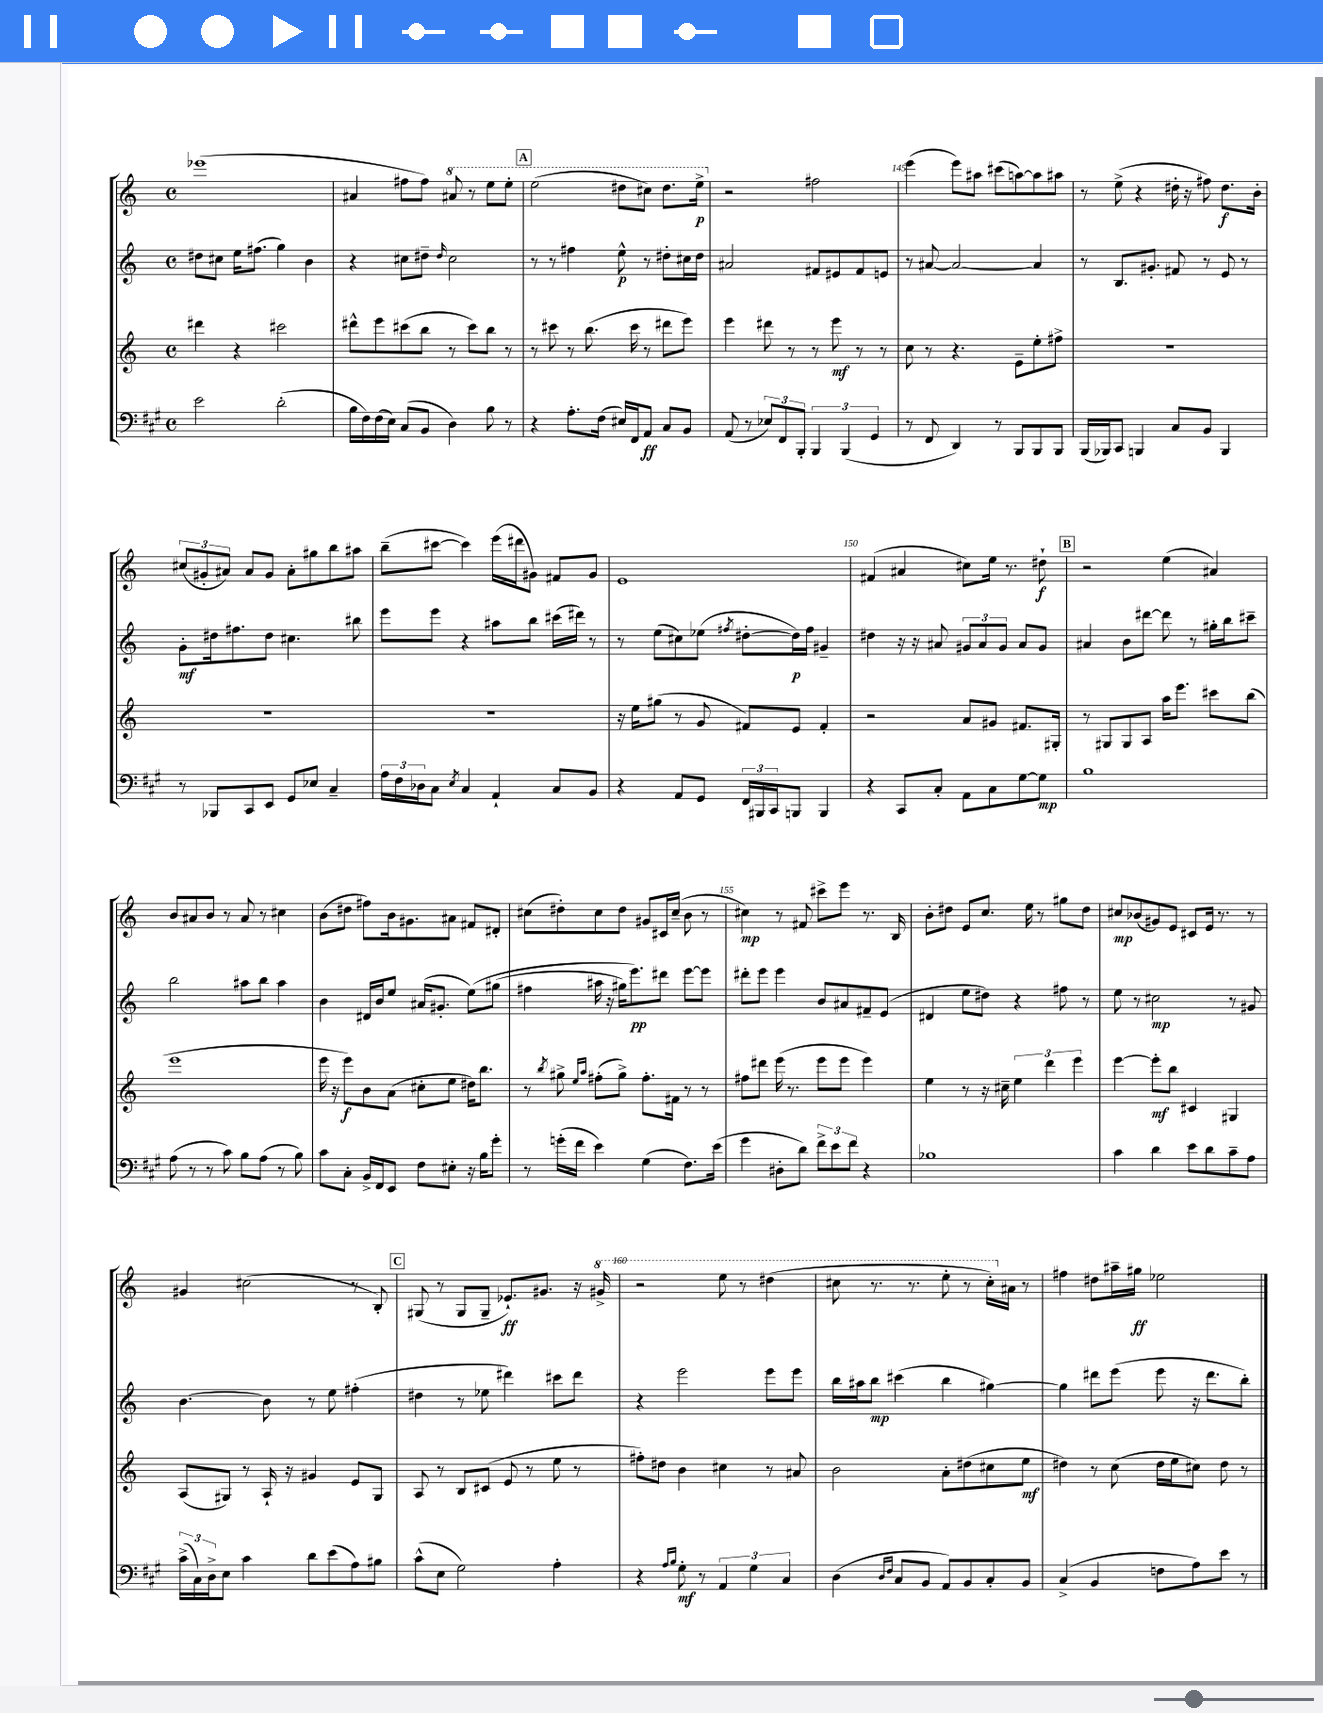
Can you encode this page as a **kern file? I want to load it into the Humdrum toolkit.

**kern	**kern	**kern	**kern
*staff4	*staff3	*staff2	*staff1
*clefF4	*clefG2	*clefG2	*clefG2
*k[f#c#g#]	*k[]	*k[]	*k[]
*M4/4	*M4/4	*M4/4	*M4/4
*met(c)	*met(c)	*met(c)	*met(c)
2e	4ddd#	8dd#	(1eee-
.	.	8cc#	.
.	4r	16ee	.
.	.	(8.ff#	.
(2d'	2ccc#	4gg)	.
.	.	4b	.
=	=	=	=
16B	8ddd#^^	4r	4a#
16F#)	.	.	.
(16F#	8eee	.	.
16E)	.	.	.
(8C#	(8ccc#	8cc#	8ff#
8BB	8bb	8dd#~	8ff#)
.	.	16qqdd#	.
4D)	8r	2cc#	8aa#
.	8ccc#)	.	8r
8B	8bb	.	8eee
8r	8r	.	8eee'
=	=	=	=
4r	8r	8r	(2eee
.	8ccc#	8r	.
8.A'	8r	4ff#	.
.	(8.bb	.	.
(16F#	.	.	.
16E#)	.	8ee^^	8ddd#
16FF#	16ccc#	.	.
8AA	8r	8r	8ccc#)
8C#	8ddd#	8dd#'	8.ddd#
8BB	8eee)	16cc#	.
.	.	16dd#	16eee^
=	=	=	=
(8AA	4eee	2a#	2r
8r	.	.	.
12E-)	8ddd#	.	.
12FF#	.	.	.
.	8r	.	.
12BBB'	.	.	.
6BBB	8r	8f#	2ff#
.	8eee	8e#	.
(6BBB	.	.	.
.	8r	8f#	.
6GG#	.	.	.
.	8r	8e	.
=	=	=	=
8r	8cc	8r	(4eee
8FF#	8r	[8a#	.
4DD)	4.r	2a#_	8eee)
.	.	.	8aa#
8r	.	.	(8ccc#
8BBB	8e~	.	[8aa)
8BBB	8ee'	4a#]	8aa]
8BBB	8ff#^	.	8aa#
=	=	=	=
(16BBB	1r	8r	8r
16BBB-)	.	.	.
8CC#	.	8.B	(8ee^
4BBB	.	.	4r
.	.	8.g#'	.
8C#	.	8f#	16dd#'
.	.	.	16r
8BB	.	8r	8ff#)
4BBB	.	8e	8.dd#
.	.	8r	.
.	.	.	16b'
=	=	=	=
8r	1r	8g'	(12cc#
.	.	.	12g#'
8BBB-	.	16dd#	.
.	.	.	12a#)
.	.	8.ff#	.
8CC#	.	.	8a#
8EE	.	8dd#	8g#
8GG#	.	4.cc#	8a#'
8E-	.	.	8gg#
4C#~	.	.	8bb
.	.	8bb#	8aa#
=	=	=	=
24A	1r	8eee	(8bb~
24F#	.	.	.
24D-	.	.	.
8C#	.	8eee	[8ccc#
8qE	.	.	.
4C#	.	4r	4ccc#])
4AA`	.	8aa#	(16eee
.	.	.	16ddd#
.	.	8bb	8g#)
8C#	.	(16ccc#	8f#
.	.	16ddd#)	.
8BB	.	8r	8g#
=	=	=	=
4r	16r	8r	1e
.	16ee	.	.
.	(8gg#	(8ee	.
8AA	8r	8cc#)	.
8GG#	8g	(8ee-	.
.	.	8qff#	.
24FF#	8f#)	[8dd#'	.
24BBB#	.	.	.
24CC#	.	.	.
8BBB	8e	16dd#])	.
.	.	16ff#	.
4BBB	4f#'	4g#~	.
=	=	=	=
4r	2r	4dd#	(4f#
8CC#	.	16r	4a#
.	.	16r	.
8C#'	.	8a#	.
8AA	8a	12g#	8cc#)
.	.	12a#	.
8C#	8g#	.	16ee
.	.	12g#	.
.	.	.	8.r
[8G#	8.f#	8a#	.
8G#]	.	8g#	8dd#`
.	16G#'	.	.
=	=	=	=
1B	8r	4a#	2r
.	8G#	.	.
.	8G#	8b	.
.	8A	[8ddd#	.
.	16aa	8ddd#]	(4ee
.	8.eee	.	.
.	.	8r	.
.	8ccc#	16gg#'	4a#)
.	.	16bb	.
.	(8bb	8ccc#~	.
=	=	=	=
(8A	1eee	2bb	8b
8r	.	.	8a#
8r	.	.	8b
8c#)	.	.	8r
8B	.	8aa#	8a#
(8A	.	8bb	8r
8r	.	4aa#	4cc#
8B)	.	.	.
=	=	=	=
8c#	16eee	4b	(8b
.	16r	.	.
8C#'	8eee)	.	8dd#
16BB^	8b	16d#	8ff#)
16FF#	.	16b	.
8EE	(8a	8ee	16b
.	.	.	8.g#
8F#	8cc#'	(16a#	.
.	.	8.g#'	.
8E#'	8ee	.	8a#
16r	16dd#)	&(8ee)	8f#
16B	8.bb	.	.
8g#'	.	(8gg#	8d#'
=	=	=	=
8r	8r	4ff#	(8cc#
.	8qbb	.	.
(16g'	8gg#^	.	8dd#')
16f#	.	.	.
.	16qqee	.	.
.	16qqaa	.	.
4e)	(8ff#'	16aa#	8cc#
.	.	16r	.
.	8gg#^)	16gg#)	8dd#
.	.	8.eee&)	.
(4G#	8.ff#'	.	8g#
.	.	8ddd#	16c#
.	16f#	.	(16cc#~
8.F#)	8r	[8eee	8b
.	8r	8eee]	8r
(16e	.	.	.
=	=	=	=
4g#	8ff#	8ddd#'	4cc#)
.	8ddd#	8eee	.
8D#'	(16eee	4eee	8r
.	8.r	.	.
8d)	.	.	8f#
12f#^	8eee	8b	8ccc#^
12e	.	.	.
.	8eee	8a#	8eee
12f#	.	.	.
4r	4eee)	8f#~	8.r
.	.	(8e	.
.	.	.	16B
=	=	=	=
1B-	4ee	4d#	8b'
.	.	.	8dd#
.	8r	8ee	8e
.	16r	8dd#)	8.cc
.	16cc#~	.	.
.	6ee	4r	.
.	.	.	16ee
.	.	.	8r
.	6ddd	.	.
.	.	8ff#	8gg#
.	6eee	.	.
.	.	8r	8dd#
=	=	=	=
4c#	[4eee	8ee	8cc#
.	.	8r	(8b-
4d	8eee']	2cc#	8g#)
.	8bb	.	8e
8e	4c#	.	8c#
8d	.	.	16e
.	.	.	8.r
8c#~	4G#	8r	.
8A	.	8g#	8r
=	=	=	=
(24c#^	(8A	[4.b	4g#
24C#)	.	.	.
24D^	.	.	.
8E	8G#)	.	.
4c#	8r	.	(2cc#
.	16A`	8b]	.
.	16r	.	.
8d	4g#	8r	.
(8e	.	8ee	.
8A)	8e	(4ff#'	8r
8B#	8G#	.	8B')
=	=	=	=
(8c#^^	8A	4dd#	(8G#
8E	8r	.	8r
2G#)	8B	8r	8G#
.	(8c#	8ee-	8G#~
.	8e	4ddd#)	8.e-`)
.	8r	.	.
.	.	.	8.g#
4A'	8ee	8ccc#	.
.	8r	8ddd#	16r
.	.	.	16gg#^
=	=	=	=
4r	8ff#')	4r	2r
.	8dd#	.	.
16qqA	.	.	.
16qqB	.	.	.
8G#'	4b	2eee	.
8r	.	.	.
6AA	4cc#	.	8eee
.	.	.	8r
6G#	.	.	.
.	8r	8eee	(4ddd#
6C#	.	.	.
.	8a#	8eee	.
=	=	=	=
(4D	2b	16bb	8ccc#
.	.	16aa#	.
.	.	8bb	8.r
16qqD	.	.	.
16qqF#	.	.	.
8C#	.	(4ccc#	.
.	.	.	8.r
8BB	.	.	.
8AA)	8a'	4bb	8eee'
8BB	(8dd#	.	8r
8C#'	8cc#	[4gg#)	16ccc#')
.	.	.	16a#
8BB	8ee	.	8r
=	=	=	=
(4C#^	4dd#)	4gg#]	4ff#
4BB	8r	8ddd#	8dd#
.	(8cc	(8eee	16aa#~
.	.	.	16gg#
8F	16dd#	8eee	2ee-
.	16ee	.	.
8A)	8cc#)	16r	.
.	.	8.ddd#	.
8e	8dd#	.	.
8r	8r	8bb')	.
==	==	==	==
*-	*-	*-	*-
